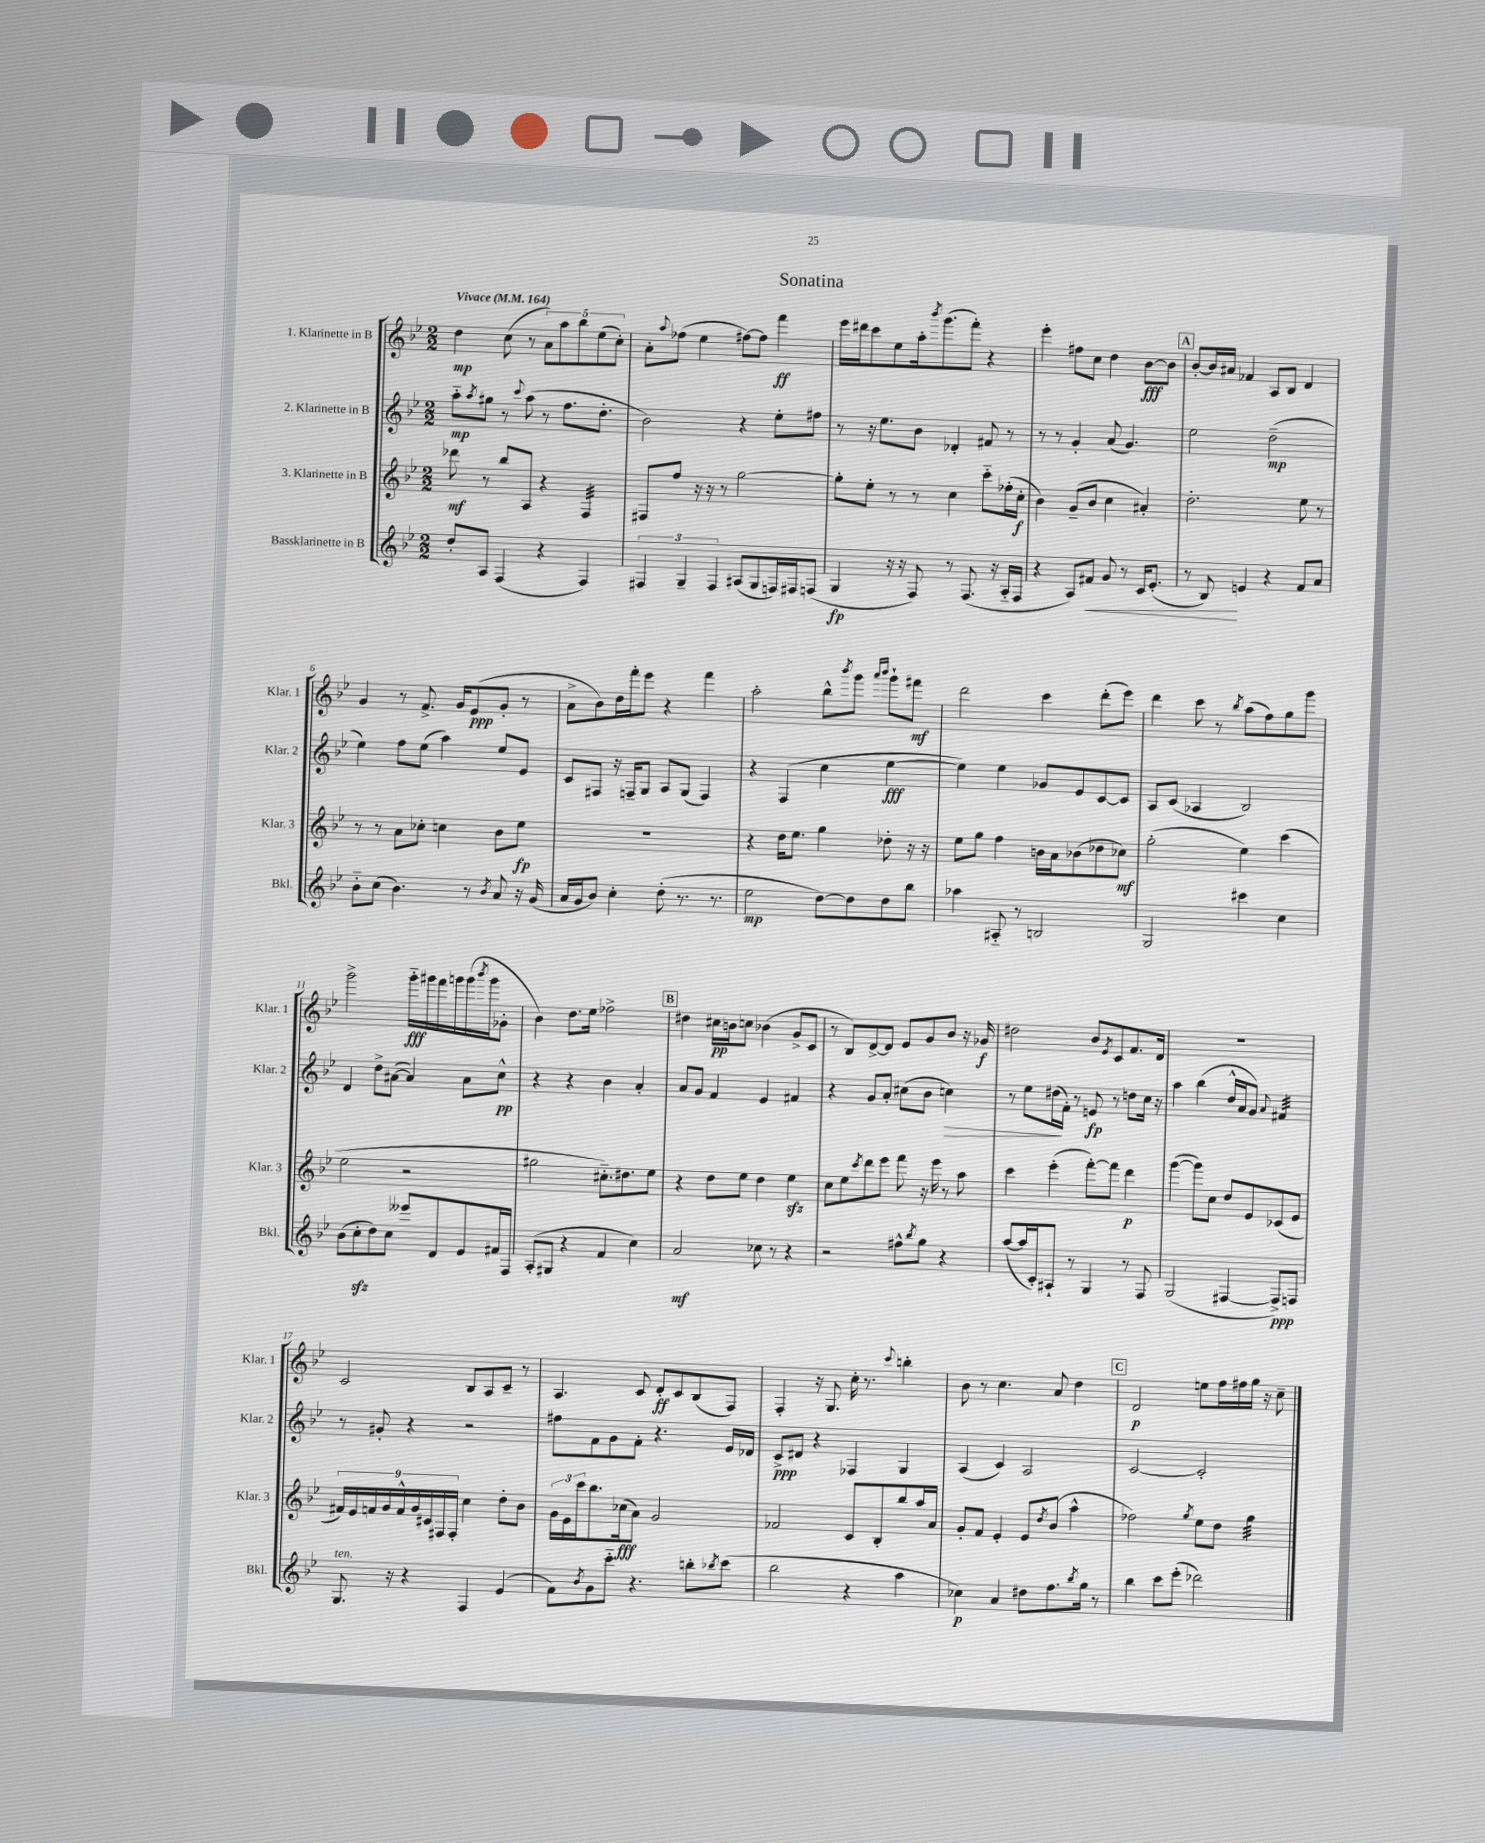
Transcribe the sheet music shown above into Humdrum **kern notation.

**kern	**kern	**kern	**kern
*staff4	*staff3	*staff2	*staff1
*clefG2	*clefG2	*clefG2	*clefG2
*k[b-e-]	*k[b-e-]	*k[b-e-]	*k[b-e-]
*M2/2	*M2/2	*M2/2	*M2/2
*MM164	*MM164	*MM164	*MM164
8dd'/L	8ddd-\	8aa'~\L	4dd\
.	.	8qaa/	.
8A/J	8r	8gg#\J	.
(4F/	8bb-/L	8r	(8cc\
.	.	8qqccc/	.
.	8A/J	(8aa\	8r
4r	4r	8r	10a\L)
.	.	.	10aa\
.	.	8.ff\L	.
.	.	.	10bb-\
4F/)	4F/	.	.
.	.	.	(10ee-\
.	.	8.dd'\J	.
.	.	.	10cc'\J)
=	=	=	=
6F#/	8F#/L	2b-\)	8a'\L
.	.	.	8qqaa/
.	8ff/J	.	(8ff-\J
6G~/	.	.	.
.	16r	.	4ee-\
.	16r	.	.
6F#/	.	.	.
.	8r	.	.
(8A#/L	[2gg\	4r	[8ff#\L)
8G/	.	.	8ff#\]J
16F/L)	.	8ee-'\L	4fff\
16F#/J	.	.	.
(8F/J	.	8ff#\J	.
=	=	=	=
4G/	8gg'\]L	8r	16eee-\LL
.	.	.	16ddd#\J
.	8ee-'\J	16r	8ccc\
.	.	8.ee-\L	.
16r	8r	.	8ee-\
16r	.	.	.
8F/)	8r	8b-\J	16aa'\k
.	.	.	8qbbb-/
.	.	.	(8.ggg\
8r	4cc\	4d-'/	.
(8.F/	.	.	8fff'\J)
.	8ccc'~\L	8f#/	4r
16r	.	.	.
16A'~/LL	(16ff-'\L	8r	.
16F/JJ	16cc'\JJ	.	.
=	=	=	=
4r	4b-\)	8r	4eee-'\
.	.	8r	.
8A/L)	(8g~/L	4g'/	8ff#\L
8f#/J	8b-/J	.	8cc\J
8g/	4cc\	(8a/	4dd\
8r	.	4.g/)	.
16c/LK	4a#'/)	.	[8b-\L
(8.e-'/J	.	.	.
.	.	.	8b-\]J
=	=	=	=
8r	2.dd'\	2ee-\	[8b-'/L
8B-/)	.	.	16b-/]L
.	.	.	16a#/JJ
4e/	.	.	4f-/
4r	.	(2dd~\	8A/L
.	.	.	8B-/J
8f/L	8ee-\	.	4d/
8a/J	8r	.	.
=	=	=	=
8b-'~\L	8r	4ee-\)	4g/
(8cc\J	8r	.	.
4.b-\)	8a\L	8ff\L	8r
.	8cc-'\J	(8ee-\J	8.f^/
.	4cc\	4aa\)	.
.	.	.	16g/LK
8r	.	.	(8e-/
8qb-/	.	.	.
8a/	8b-\L	8ee-/L	8g'/J
16r	8ee-\J	8e-/J	8r
(16g/	.	.	.
=	=	=	=
16a/LL	1r	8c/L	8a^\L
16g/J	.	.	.
8b-/J)	.	8F#/J	8b-\)
4cc'\	.	16r	16dd\L
.	.	16F~/LK	16fff'\J
.	.	8G/J	8eee-\J
(8dd'\	.	8A/L	4r
8.r	.	(8G/J	.
.	.	4F/)	4fff\
8.r	.	.	.
=	=	=	=
2ee-\	4r	4r	2aa'\
.	16dd\LK	(4F/	.
.	8.ee-\J	.	.
[8dd\L)	4gg\	4cc\	8bb-^^\L
.	.	.	8qbbb-/
8dd\]	.	.	8ggg\J
.	.	.	16qqaaa/LL
.	.	.	16qqbbb-/JJ
8dd\	8dd-'\	[4ee-\	8ggg`\L
8bb-\J	16r	.	8fff#\J
.	16r	.	.
=	=	=	=
4aa-\	8ee-\L	4ee-\])	2ddd\
.	8gg\J	.	.
8A#'~/	4ff\	4ee-\	.
8r	.	.	.
2B/	16b\LL	8g-/L	4ccc\
.	16a\J	.	.
.	(8b-\	8e-/	.
.	8dd-\	[8c/	(8ddd'\L
.	8cc-\J)	8c/]J	8eee-\J)
=	=	=	=
2G/	(2gg'\	8A/L	4ddd\
.	.	(8c/J	.
.	.	4A-/	8ccc\
.	.	.	8r
.	.	.	8qbb-/
4ccc#\	4ee-\)	2B-/)	(8aa\L
.	.	.	8ff\)
4cc\	(4ccc\	.	8gg\
.	.	.	8ggg\J
=	=	=	=
(8b-\L	2ee-\	4d/	2ggg^\
8cc'\	.	.	.
8dd\)	.	8dd^\L	.
8cc\J	.	([8a#\J	.
8eee--/L	2r	4a#/])	16ggg'~\LL
.	.	.	16ggg#\
8d/	.	.	16fff\
.	.	.	16ggg\
8e-/	.	8a#\L	(16ggg\
.	.	.	8qbbb-/
.	.	.	16ggg\J
16f#/L	.	8cc^^\J	8g-'\J
16F/JJ	.	.	.
=	=	=	=
(8A'/L	2gg#\	4r	4b-\)
8G#/J	.	.	.
4r	.	4r	8.dd\L
.	.	.	16ee-\Jk
4f/	8.cc#'~\L)	4b-\	2ff-^\
.	8.dd#\	.	.
4cc\)	.	4a'/	.
.	8ee-\J	.	.
=	=	=	=
2a/	4r	8a/L	4dd#\
.	.	8g/J	.
.	8dd\L	4f/	16cc#\LL
.	.	.	16b\J
.	8ee-\J	.	8cc\J
8cc-\	4dd\	4e-/	(4b-\
8r	.	.	.
4r	4ee-\	4f#/	8g^/L
.	.	.	8c/J
=	=	=	=
2r	8cc\L	4r	8r
.	8ee-\	.	8B-/L)
.	8qccc/	.	.
.	8ddd\	8g/L	[8d^/
.	8eee-\J	8a'/J	8d/]J
8ff#^^\L	8fff\	(8cc#\L	8e-/L
8qbb-/	.	.	.
8gg\J	16r	8b-\J	8g/
.	16eee-\	.	.
4r	8r	4cc\)	8b-/J
.	8aa\	.	16r
.	.	.	16g-/
=	=	=	=
([8aa/L	4ccc\	8r	2dd#\
16aa/]L	.	8ee-\L	.
16c'/J)	.	.	.
8A#`/J	(4eee-'\	(16dd#\L	.
.	.	16f'\JJ)	.
8r	.	8r	.
4G/	[8fff'\L)	8e/	8b-/L
.	.	.	8qe-/
.	8fff\]J	8r	8c/
8r	4ddd\	8dd\L	8.f/
8F/	.	16cc\Jk	.
.	.	16r	16d/Jk
=	=	=	=
(2G/	([4ggg\	4aa\	1r
.	8ggg\]L)	(4bb-\	.
.	8cc\J	.	.
[4F#/	8dd/L	16dd^^/LL	.
.	.	16a/J	.
.	8e-/	8g/J)	.
.	.	8qqa/	.
8F#^/]L)	(8c-/	4f#/	.
8F/J	8e-/J	.	.
=	=	=	=
8.G/	18f#/LL)	8r	2c/
.	18e-/	.	.
.	18f/	.	.
.	.	8g#'/	.
.	18g/	.	.
16r	.	.	.
.	18f^^/	.	.
4r	.	4r	.
.	18g/	.	.
.	18c#/	.	.
.	18F#/	.	.
.	18F#'/JJ	.	.
4F/	4cc\	2r	8B-/L
.	.	.	8A/
(4e-/	8dd'\L	.	8c~/J
.	8b-\J	.	8r
=	=	=	=
8f\L)	24g\LL	8ff#\L	4.A/
.	24e-\	.	.
.	24ccc\J	.	.
8qb-/	.	.	.
8g\	8.bb-\	8f\	.
8ccc'~\J	.	8g\	.
.	(16cc-\k	.	.
4.r	8a\J)	8f'\J	8c/
.	2g/	4.r	8d'/L
.	.	.	8c/
8bb'\L	.	.	(8B-/
8qbb-/	.	.	.
(8ccc\J	.	16e-/LL	8F/J)
.	.	16d-/JJ	.
=	=	=	=
2bb-\	2f-/	8c^/L	4F'/
.	.	8d#/J	.
.	.	4r	16r
.	.	.	8.G/
4r	8c/L	4F-/	16cc'\
.	.	.	8.r
.	8B-'/	.	.
.	.	.	8qqccc/
4aa\	8bb-/	4G/	4bb'\
.	16aa/L	.	.
.	16a/JJ	.	.
=	=	=	=
4cc-\)	8g'/L	(4A/	8b-\
.	8f/J	.	8r
4a/	4e-'/	4c/)	4.cc\
8dd#\L	8e-/L	2A/	.
.	8qdd/	.	.
8.ff\	(8b-/J	.	8a/
.	4aa^^\	.	4dd\
8qbb-/	.	.	.
16gg\Jk	.	.	.
8r	.	.	.
=	=	=	=
4bb-\	2ff-\)	[2c/	2d/
8ccc\L	.	.	.
(8eee-'\J	.	.	.
.	8qgg/	.	.
2ddd-\)	8ee-\L	2c'/]	8ee\L
.	8dd\J	.	16ff\L
.	.	.	16ff#\
.	4gg\	.	16gg\JJ
.	.	.	16r
.	.	.	8cc~\
==	==	==	==
*-	*-	*-	*-
